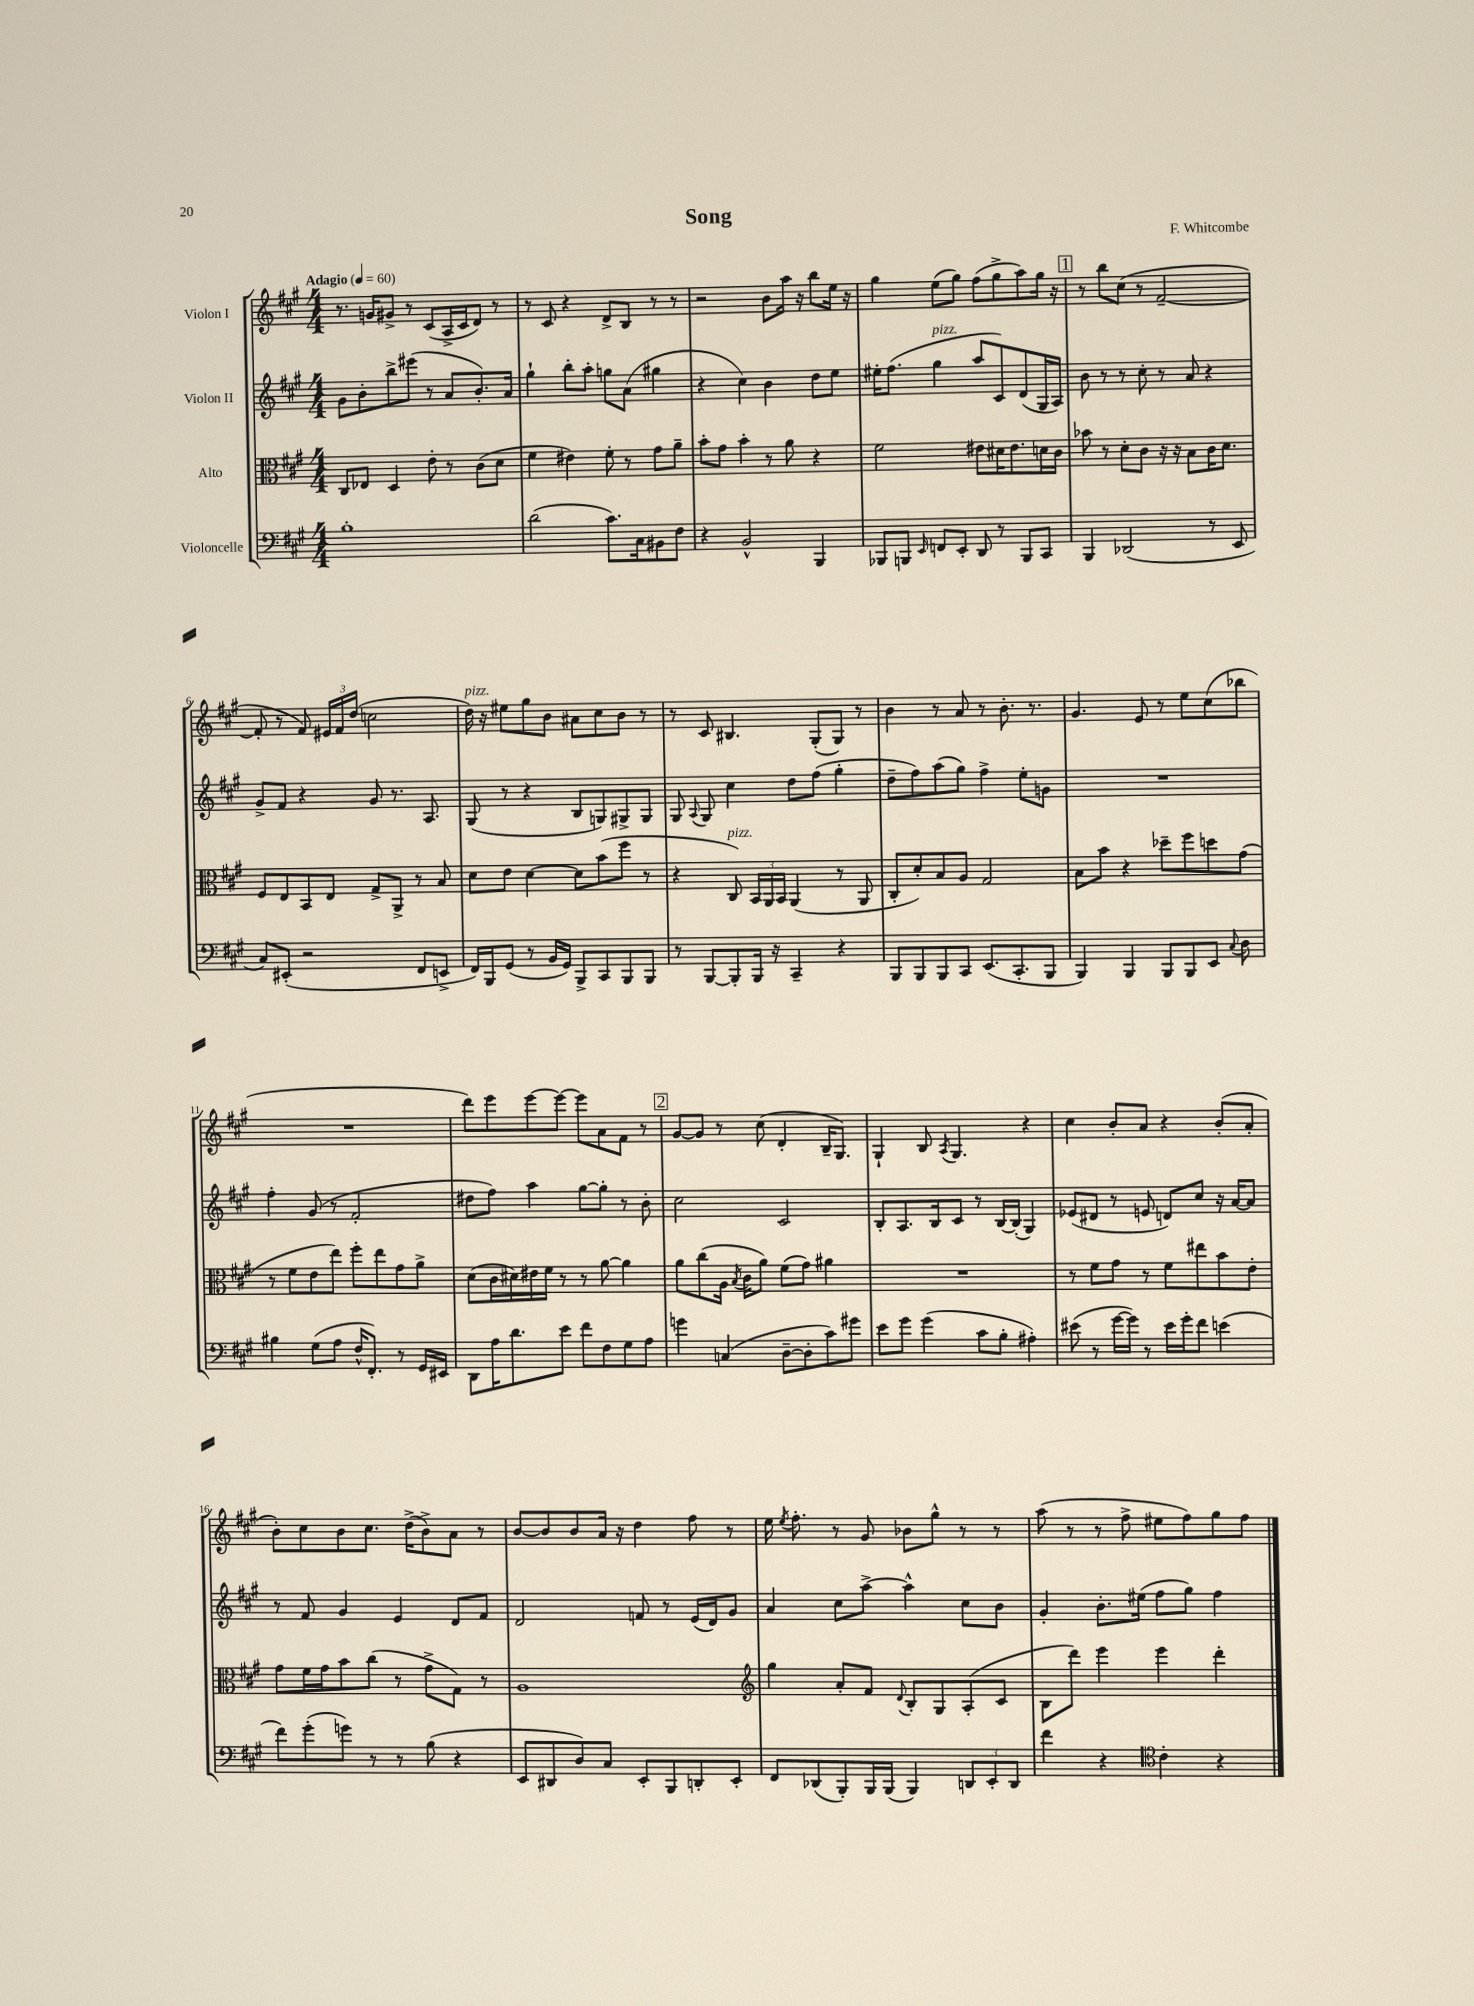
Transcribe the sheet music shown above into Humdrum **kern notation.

**kern	**kern	**kern	**kern
*staff4	*staff3	*staff2	*staff1
*clefF4	*clefC3	*clefG2	*clefG2
*k[f#c#g#]	*k[f#c#g#]	*k[f#c#g#]	*k[f#c#g#]
*M4/4	*M4/4	*M4/4	*M4/4
*MM60	*MM60	*MM60	*MM60
1B'	8C#	8g#	8.r
.	8E-	8b'	.
.	.	.	16g
.	4D	8bb^	8g#^
.	.	(8eee#	8r
.	8e'	8r	(8c#
.	8r	8a	16A^
.	.	.	16c#
.	(8c#	8.b')	8d)
.	8d	.	8r
.	.	16a	.
=	=	=	=
(2d	4f#	4gg#`	8r
.	.	.	8c#
.	4e#)	8bb'	4r
.	.	8aa'	.
8.c#)	8f#'	8gg	8d^
.	8r	(8a	8B
16C#	.	.	.
8BB#	8g#	4gg#	8r
8F#	8a~	.	8r
=	=	=	=
4r	8b'	4r	2r
.	8g#	.	.
2BB^^	4b'	4cc#)	.
.	8r	4b	8b
.	8a	.	16aa
.	.	.	16r
4BBB	4r	8dd	8bb
.	.	8ee	16ee
.	.	.	16r
=	=	=	=
8BBB-	2f#	16ee#'	4gg#
.	.	(8.ff#	.
8BBB	.	.	.
16qqEE	.	.	.
8FF	.	4gg#	(8ee
8EE'	.	.	8gg#)
8DD	8e#	8aa	(8ff#
8r	16d#	8c#)	8gg#^
.	8.e#	.	.
8BBB	.	(8d	8aa)
8CC#	16d	16G#	16gg#
.	16c#	16A)	16r
=	=	=	=
4BBB	8b-	8b	8r
.	8r	8r	8bb
(2DD-	8d'	8r	(8cc#
.	8c#	8cc#'	8r
.	16r	8r	[2f#~
.	16r	.	.
.	8B	8a	.
8r	16c#	4r	.
.	8.d	.	.
8EE	.	.	.
=	=	=	=
8C#)	8F#	8g#^	8f#']
(8EE#'	8E	8f#	8r
2r	8BB	4r	8f#)
.	8E	.	24e#
.	.	.	24f#
.	.	.	(24dd
.	8G#^	8g#	2cc
.	8AA^	8.r	.
8FF#	8r	.	.
.	.	8.A	.
8EE^	8B	.	.
=	=	=	=
16FF#)	8d	(8G#	16dd)
16BBB	.	.	16r
(8GG#	8e	8r	8ee#
8r	[4d	4r	8gg#
16BB	.	.	8b
16GG#)	.	.	.
8BBB^	8d]	8B	8a#
8CC#	(8b	8G)	8cc#
8BBB	8ff#	8G#^	8b
8BBB	8r	8G#	8r
=	=	=	=
8r	4r	8G#	8r
.	.	8qqA	.
[8BBB	.	8G#	8c#
8BBB']	8C#)	4cc#	4.B#
16BBB	24BB	.	.
.	24AA	.	.
16r	.	.	.
.	24BB	.	.
4CC#~	(4AA	8dd	.
.	.	(8ff#	(8G#'
4r	8r	4gg#'	8G#)
.	8AA	.	8r
=	=	=	=
8BBB	8C#'	8dd~	4b
8BBB	8d')	8ff#)	.
8BBB	8B	(8aa	8r
8CC#	8A	8gg#)	8a
(8.EE	2G#	4ff#^	8r
.	.	.	8.b'
8.CC#'	.	.	.
.	.	8ee'	.
.	.	.	8.r
8BBB	.	8g	.
=	=	=	=
4BBB)	8B	1r	4.g#
.	8b	.	.
4BBB	4r	.	.
.	.	.	8e
8BBB	8dd-~	.	8r
8BBB	8ff#	.	8ee
8EE	8dd	.	(8cc#
8qqC#	.	.	.
8D	(8g#	.	8bb-
=	=	=	=
4B#	8r	4ff#'	1r
.	8f#	.	.
(8G#	8e	(8g#	.
8A	8ee)	8r	.
16F#^^	8ff#'	2f#'	.
8.FF#')	.	.	.
.	8ee	.	.
8r	8g#	.	.
16GG#	8a^	.	.
16EE#	.	.	.
=	=	=	=
8DD	(8d	8dd#	8ddd)
16A	16c#	8ff#)	8eee
8.d	16d#)	.	.
.	16e#	4aa	[8eee
.	16f#	.	.
8e	8r	.	8eee_
8f#	8r	[8gg#	8eee]
8F#	[8a	8gg#']	8a
8G#	4a]	8r	8f#
8A	.	8b'	8r
=	=	=	=
4g	8a	2cc#	[8g#
.	(8cc#	.	8g#]
(4C	16A	.	8r
.	8qB	.	.
.	16c#	.	.
.	8a)	.	(8cc#
[8D~	(8f#	2c#	4d'
8D']	8g#)	.	.
8c#)	4a#	.	16B~
.	.	.	8.G#)
8g#	.	.	.
=	=	=	=
8e	1r	8B'	4G#`
8g#	.	8.A	.
(4g#	.	.	8B
.	.	16B	.
.	.	.	8qA
.	.	8c#	4.G#
8c#	.	8r	.
8B'	.	[16B	.
.	.	(16B']	.
4A#')	.	4G#)	4r
=	=	=	=
(8e#	8r	(8e-	4cc#
8r	8f#	8d#	.
[16g#	8g#	8r	8b'
16g#])	.	.	.
8r	8r	8e	8a
16e#	8f#	8d)	4r
16g#'	.	.	.
8f#	8ee#	8cc#	.
(4e	8b	16r	(8b'
.	.	[16a	.
.	8e'	8a]	8a'
=	=	=	=
8f#)	8g#	8r	8b')
(8g#'	16f#	8f#	8cc#
.	16g#	.	.
8g)	8b	4g#	8b
8r	(8cc#	.	8.cc#
8r	8r	4e	.
.	.	.	(16dd^
(8B	8g#^	.	8b^)
4r	8G#)	8d	8a
.	8r	8f#	8r
=	=	=	=
8EE	1A	2d	[8b
8DD#	.	.	8b]
8D)	.	.	8b
8C#	.	.	16a
.	.	.	16r
8EE'	.	8f	4dd
8BBB	.	8r	.
8DD'	.	(16e	8ff#
.	.	16d)	.
8EE'	.	8g#	8r
=	=	=	=
*	*clefG2	*	*
8FF#	4gg#	4a	16ee
.	.	.	8qee
.	.	.	8.ff#'
(8DD-	.	.	.
8BBB')	8a'	8cc#	8r
16BBB	8f#	[8aa^	8g#
(16BBB	.	.	.
.	8qqd	.	.
4BBB)	8B'	4aa^^]	8b-
.	8G#	.	8gg#^^
12DD	(8A'	8cc#	8r
12EE'	.	.	.
.	8c#	8b	8r
12DD	.	.	.
=	=	=	=
4f#	8B	4g#'	(8aa
.	8ddd)	.	8r
4r	4eee	8.b'	8r
.	.	.	8ff#^
.	.	(16ee#	.
*clefC4	*	*	*
4c#'	4eee	8ff#	8ee#
.	.	8gg#)	8ff#)
4r	4ddd'	4ff#	8gg#
.	.	.	8ff#
==	==	==	==
*-	*-	*-	*-
